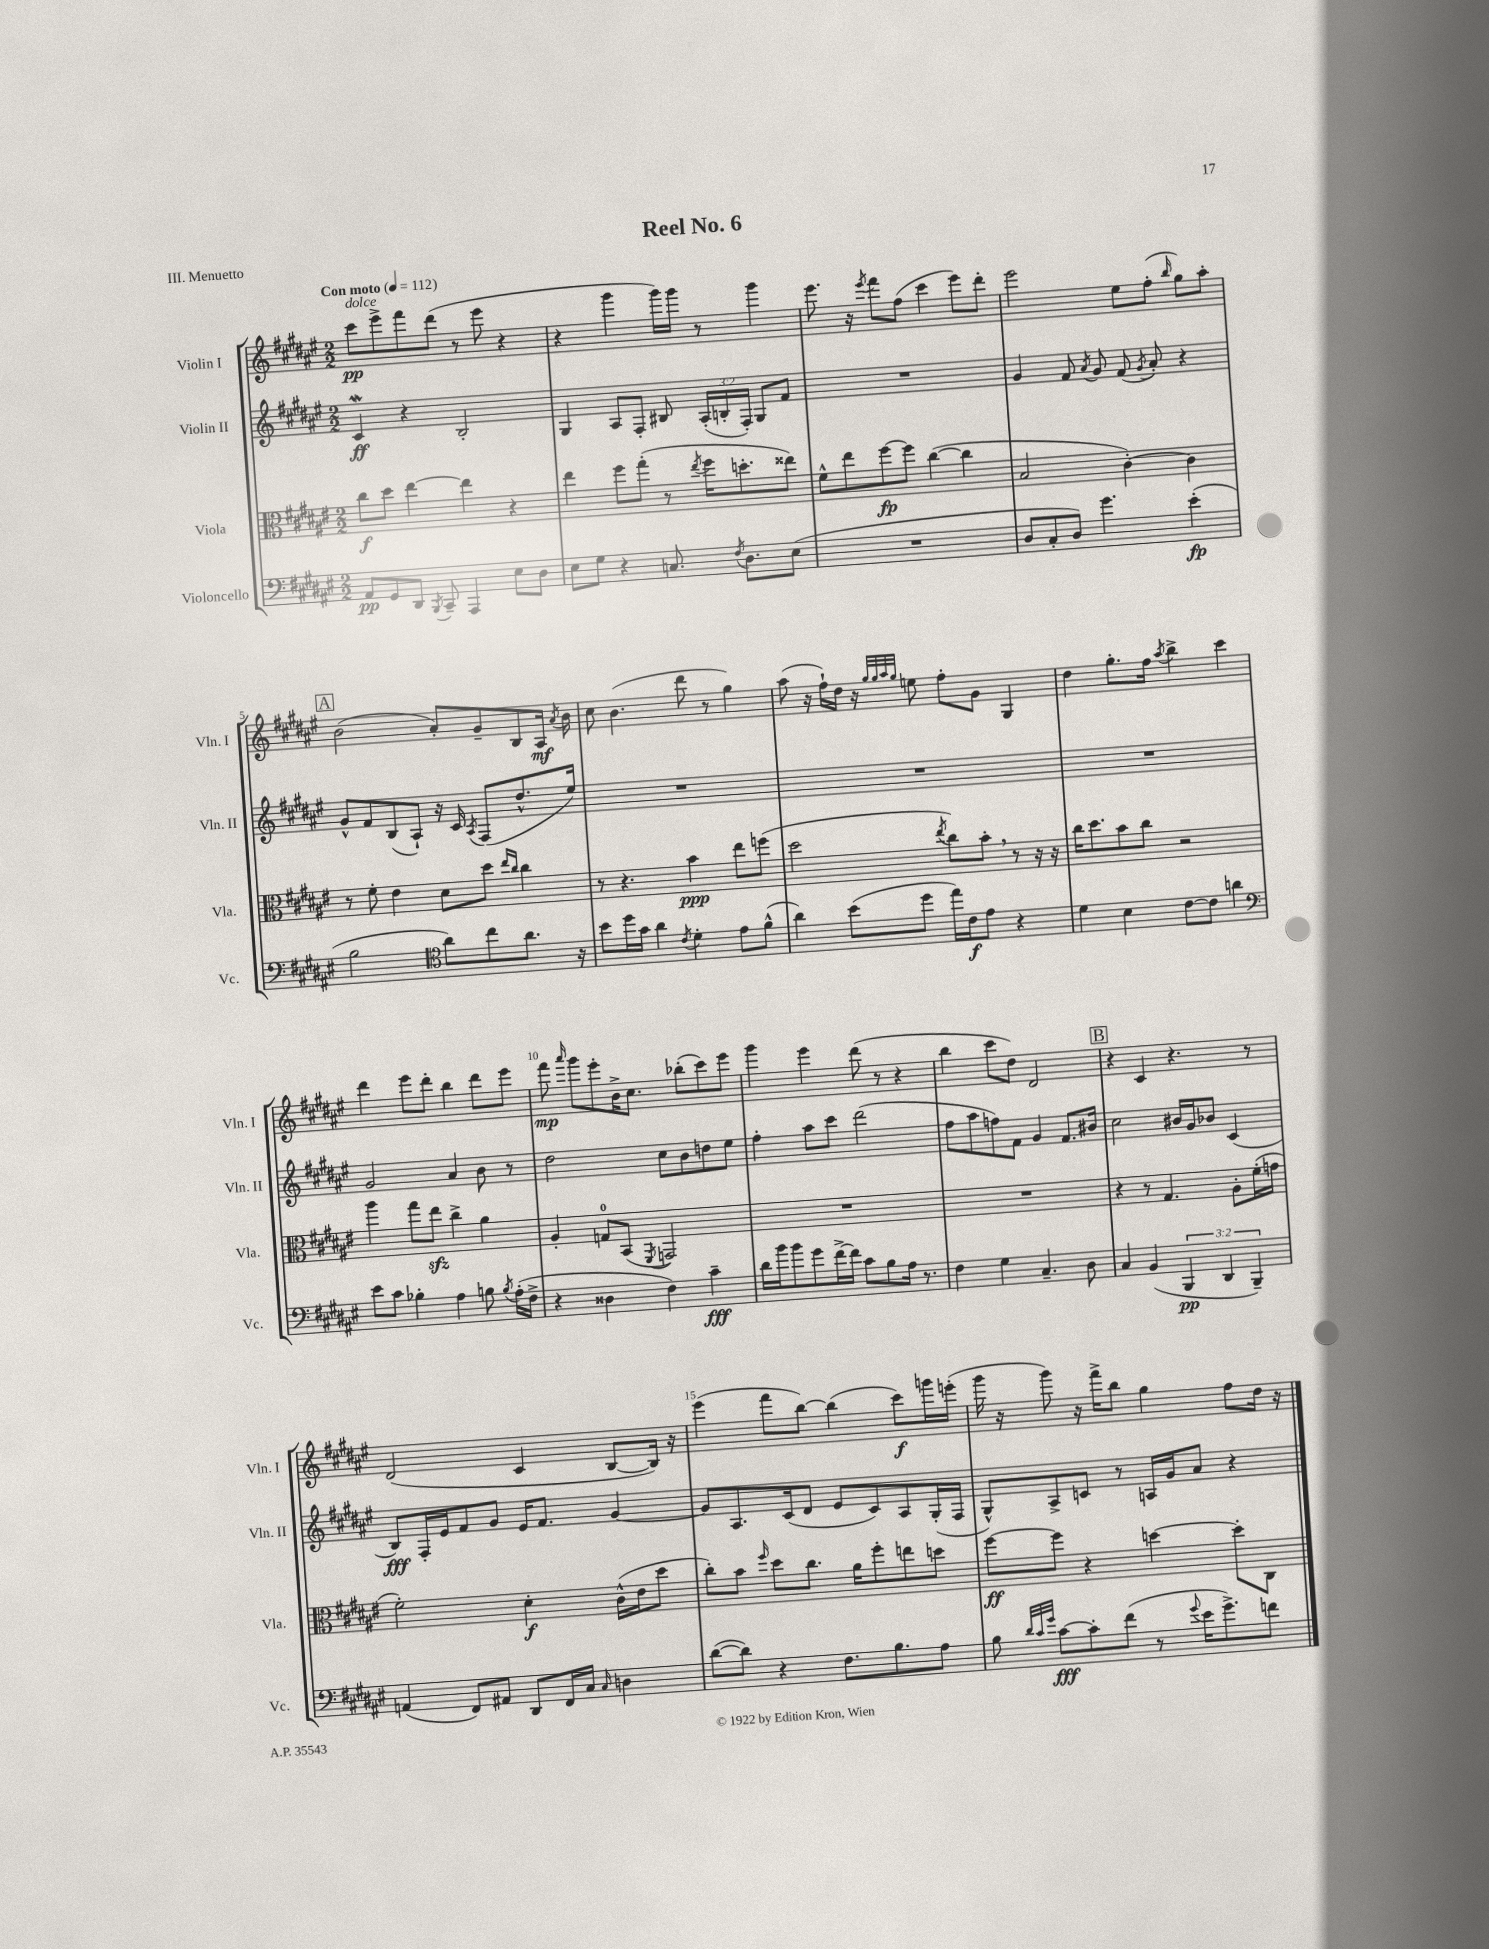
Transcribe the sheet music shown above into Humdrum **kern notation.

**kern	**kern	**kern	**kern
*staff4	*staff3	*staff2	*staff1
*clefF4	*clefC3	*clefG2	*clefG2
*k[f#c#g#d#a#e#]	*k[f#c#g#d#a#e#]	*k[f#c#g#d#a#e#]	*k[f#c#g#d#a#e#]
*M2/2	*M2/2	*M2/2	*M2/2
*MM112	*MM112	*MM112	*MM112
8AA#	8cc#	4c#	8ccc#
8GG#	8dd#	.	8eee#^
8DD#	[4ee#	4r	8fff#
8qBBB	.	.	.
8CC#~	.	.	(8ddd#
4AAA#	4ee#]	2B'	8r
.	.	.	8eee#
8E#	4r	.	4r
8D#	.	.	.
=	=	=	=
8E#	4ee#	4G#	4r
8G#	.	.	.
4r	8ff#	8A#	4ggg#
.	(8gg#'	8F#'	.
8.C	8r	8B#	16ggg#)
.	.	.	16ggg#
.	8qee#	.	.
.	16ff#	(24A#'	8r
.	.	24B'	.
8qF#	.	.	.
8.D#	8.dd'	.	.
.	.	24F#')	.
.	.	8G#	4ggg#
(8E#	8ee##)	8f#	.
=	=	=	=
1r	8f#^^	1r	8.eee#
.	8ee#	.	.
.	.	.	16r
.	.	.	8qeee#
.	[8ff#	.	8fff#
.	8ff#]	.	(8ff#
.	([4cc#	.	4ccc#
.	4cc#]	.	8eee#)
.	.	.	8ddd#'
=	=	=	=
8D#	2B	4g#	2eee#
8C#'	.	.	.
8D#)	.	8f#	.
.	.	8qa#	.
4.g#	.	8g#	.
.	[4c#')	(8f#	8ee#
.	.	8qg#	.
.	.	8a#')	(8ff#'
.	.	.	16qqbb
(4e#'	4c#]	4r	8gg#)
.	.	.	8aa#'
=	=	=	=
2B	8r	8g#^^	(2b
.	8f#'	8f#	.
.	4e#	(8B	.
.	.	8A#`)	.
*clefC4	*	*	*
8a#)	8d#	16r	8a#')
.	.	16c#	.
.	.	8qA#	.
8cc#	8dd#	(8F#	8g#~
.	16qqee#	.	.
.	16qqcc#	.	.
8.a#	4cc#	8.dd#^^	8B
.	.	.	16A#
.	.	.	8qa#
16r	.	16ee#)	16b
=	=	=	=
8b	8r	1r	8cc#
16dd#	4.r	.	(4.b
16g#	.	.	.
4a#	.	.	.
8qc#	.	.	.
4d#'	4b	.	8ddd#
.	.	.	8r
8e#	8ee#	.	4gg#)
(8f#^^	(8ff	.	.
=	=	=	=
4a#)	2dd#	1r	(8aa#
.	.	.	16r
.	.	.	16ff#`)
(8b	.	.	16dd#
.	.	.	16r
.	.	.	32qqgg#
.	.	.	32qqgg#
.	.	.	32qqaa#
.	.	.	32qqgg#
8dd#	.	.	8ee
.	8qee#	.	.
16ee#)	8cc#)	.	8ff#'
16c#	.	.	.
8e#	8b'	.	8g#
4r	8r	.	4G#
.	16r	.	.
.	16r	.	.
=	=	=	=
4d#	16cc#	1r	4dd#
.	8.dd#	.	.
4B	8b	.	8.gg#'
.	8cc#	.	.
.	.	.	16ff#
.	.	.	8qaa#
[8c#	2r	.	4bb^
8c#]	.	.	.
4a	.	.	4ccc#
=	=	=	=
*clefF4	*	*	*
8e#	4aa#	2g#	4ddd#
8c#	.	.	.
4B-'	8gg#	.	8eee#
.	8ee#	.	8ddd#'
4A#	4cc#^	4a#	4bb
8B	4a#	8b	8ddd#
8qB	.	.	.
(16A#'	.	8r	8eee#
16F#^	.	.	.
=	=	=	=
4r	4A#'	2dd#	8fff#
.	.	.	16qqaaa#
.	.	.	8ggg#
4D##	8G	.	8eee#'
.	(8BB	.	16b^
.	.	.	8.cc#
.	8qFF#	.	.
4F#)	2GG)	8cc#	.
.	.	8b	(8bb-'
4c#~	.	8dd	8ccc#)
.	.	8ee#	8eee#
=	=	=	=
16d#	1r	4ff#'	4ggg#
16b	.	.	.
8b	.	.	.
8g#	.	8aa#	4eee#
[16f#^	.	8ccc#	.
16f#]	.	.	.
8c#	.	(2ddd#	(8ddd#
8B	.	.	8r
16A#	.	.	4r
8.r	.	.	.
=	=	=	=
4F#	1r	8ff#	4bb
.	.	8aa#	.
4G#	.	8ff)	8ccc#
.	.	8f#	8dd#)
4.C#~	.	4g#	2d#
.	.	8.f#	.
8D#	.	.	.
.	.	16b#	.
=	=	=	=
4C#	4r	2cc#	4r
(4BB	8r	.	4c#
.	4.G#	.	.
6BBB	.	16b#	4.r
.	.	16g#	.
.	.	8b-	.
6DD#	.	.	.
.	8A#'	(4c#	.
6BBB~)	.	.	.
.	(16f#'	.	8r
.	16g	.	.
=	=	=	=
(4AA	2f#')	8B)	(2d#
.	.	16F#'	.
.	.	16e#	.
8FF#)	.	8f#	.
8AA#	.	8g#	.
8DD#	4d#'	16e#	4c#
.	.	8.f#	.
16FF#	.	.	.
16C#	.	.	.
16qqC#	.	.	.
4D	(16c#^^	[4g#	[8B
.	16e#	.	.
.	8dd#	.	16B])
.	.	.	16r
=	=	=	=
([8d#	8cc#')	8g#]	(4eee#
8d#])	8b	8.A#	.
.	16qqff#	.	.
4r	8dd#	.	8fff#
.	.	(16c#	.
.	8.cc#	8d#	[8bb)
8.F#	.	8e#	(4bb]
.	16a#	.	.
.	8ff#'	8c#)	.
8.B	.	.	.
.	8ee	8A#	8ccc#)
8A#	8dd	(16G#'	16ggg
.	.	16F#	(16eee'
=	=	=	=
8B	[8ff#	8G#^^)	16ggg#
.	.	.	16r
32qqd#	.	.	.
32qqc#	.	.	.
32qqg#	.	.	.
[8c#	8ff#]	8A#^	8ggg#)
8c#']	4r	8c	16r
.	.	.	16fff#^
(8f#	.	8r	8bb
8r	[4dd	16A	4gg#
.	.	16g#	.
8qqg#	.	.	.
16e#	.	8a#	.
8.g#^)	.	.	.
.	8dd']	4r	8ff#
8f	8C#	.	16dd#
.	.	.	16r
==	==	==	==
*-	*-	*-	*-
